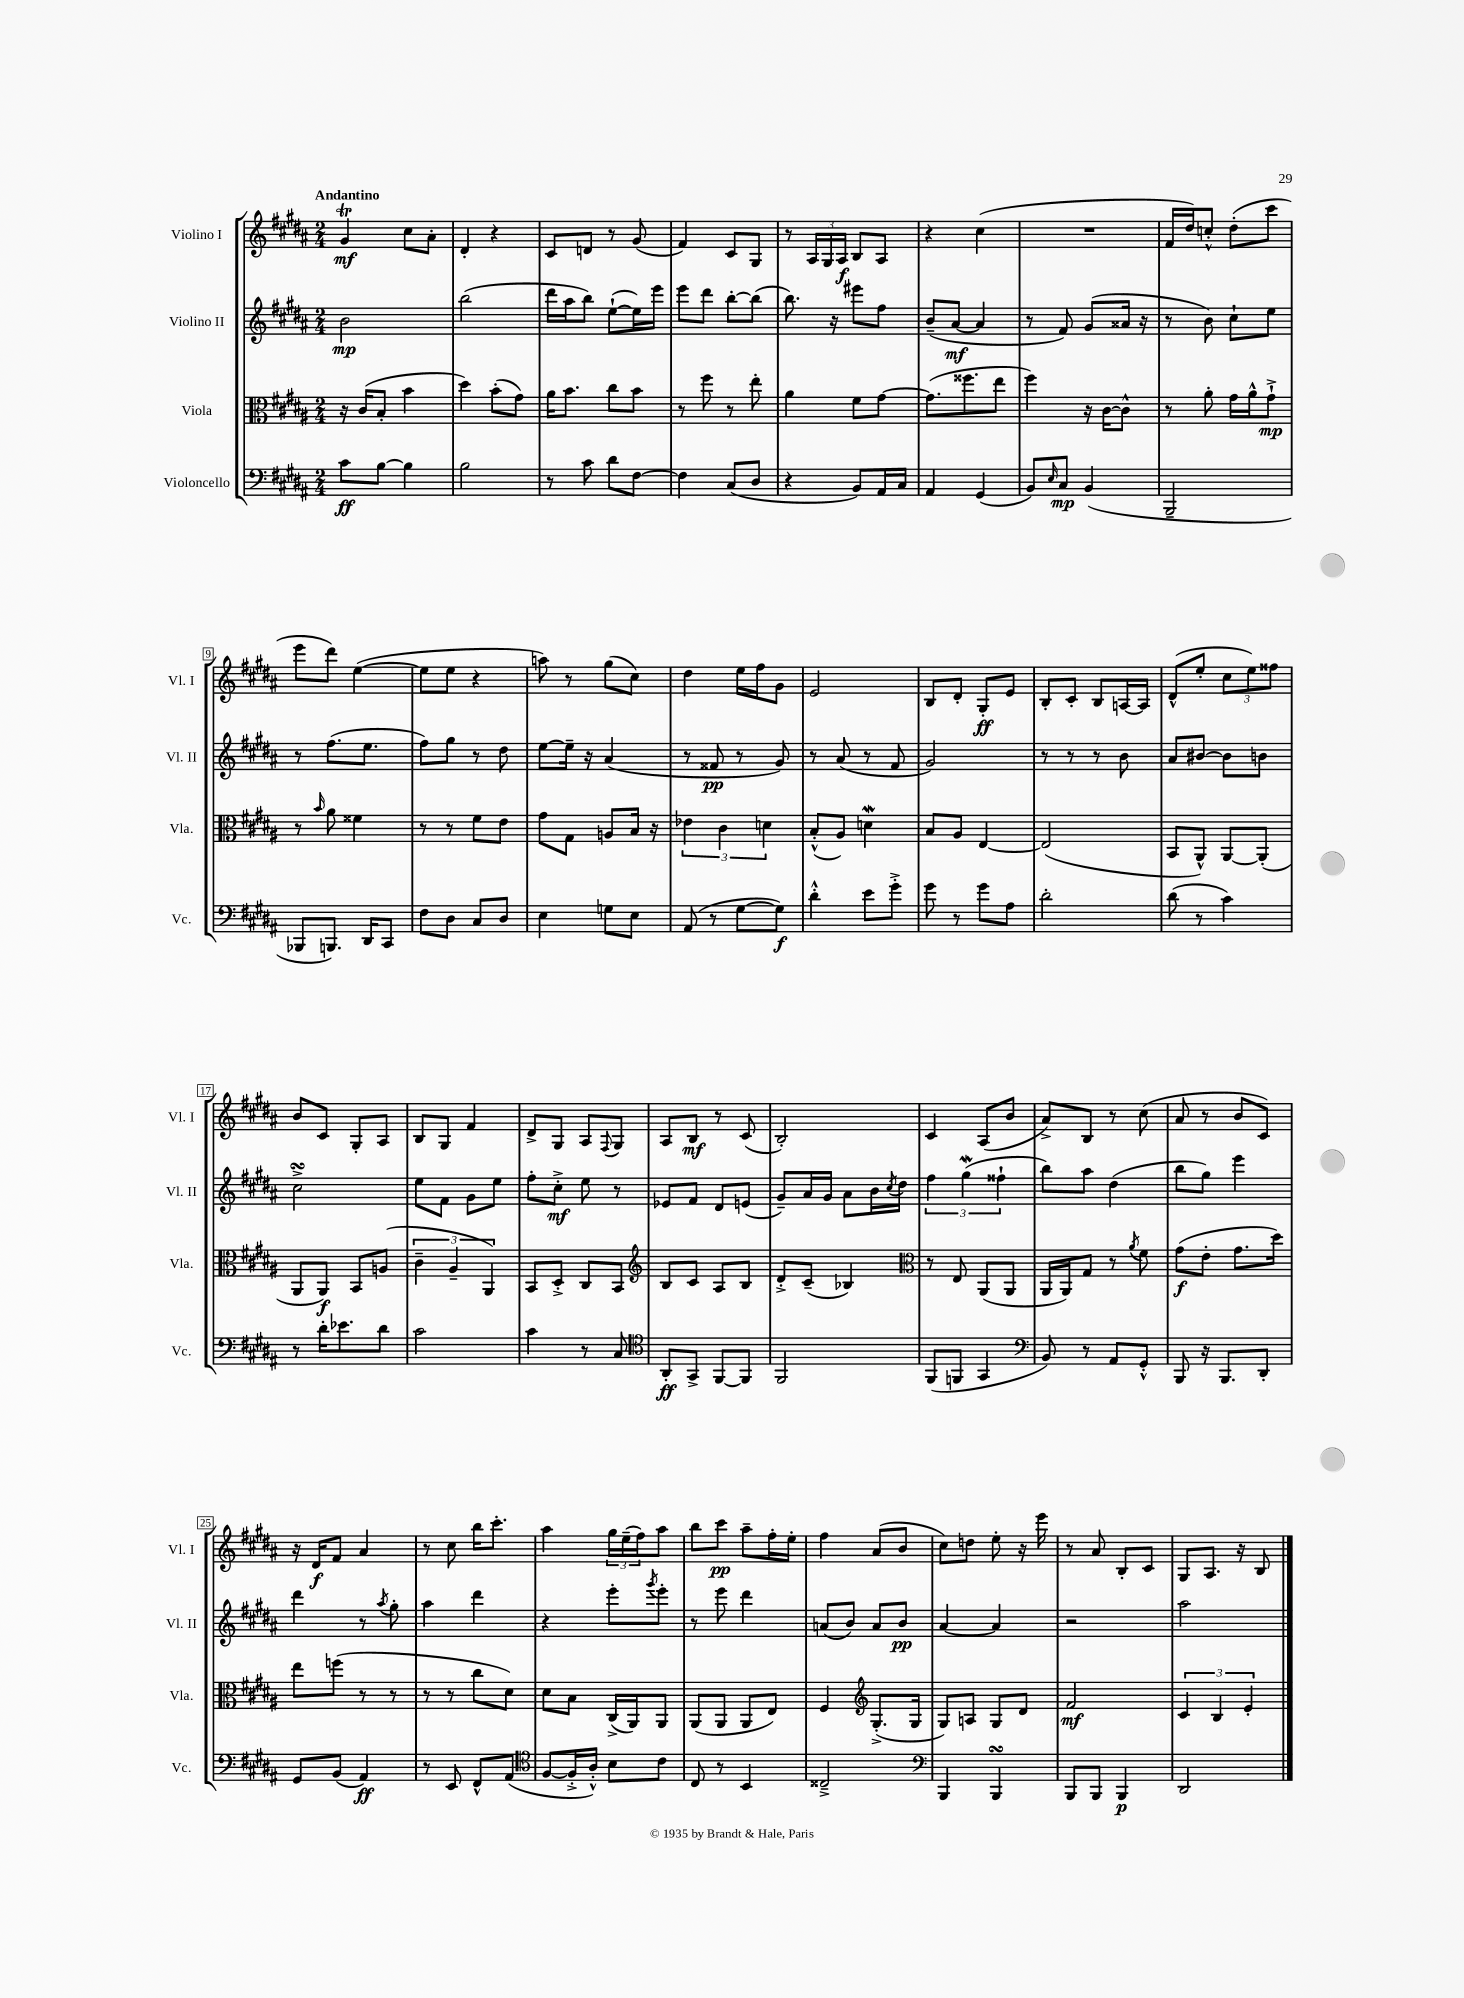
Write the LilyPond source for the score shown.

<<
\new StaffGroup <<
\new Staff = "s0" \with { instrumentName = "Violino I" shortInstrumentName = "Vl. I" } {
    \clef treble \key b \major \numericTimeSignature \time 2/4 \tempo "Andantino"
    gis'4\trill\mf cis''8 ais'8-. |
    dis'4-. r4 |
    cis'8 d'8 r8 gis'8( |
    fis'4) cis'8 gis8 |
    r8 \tuplet 3/2 { ais16 gis16 ais16\f } b8 ais8 |
    r4 cis''4( |
    R2 |
    fis'16 dis''16) c''8-.-^ dis''8-.( cis'''8 |
    e'''8 dis'''8) e''4~( |
    e''8 e''8 r4 |
    a''8) r8 gis''8( cis''8) |
    dis''4 e''16 fis''16 gis'8 |
    e'2 |
    b8 dis'8-. gis8-.\ff e'8 |
    b8-. cis'8-. b8 a16~ a16 |
    dis'8-^( e''8-. \tuplet 3/2 { cis''8 e''8) fisis''8 } |
    b'8 cis'8 gis8-. ais8 |
    b8 gis8 fis'4 |
    dis'8-> gis8 ais8 \appoggiatura { fis8 } gis8 |
    ais8 b8\mf r8 cis'8( |
    b2-.) |
    cis'4 ais8( b'8 |
    ais'8->) b8 r8 cis''8( |
    ais'8 r8 b'8 cis'8) |
    r16 dis'16\f fis'8 ais'4 |
    r8 cis''8 b''16 cis'''8.-. |
    ais''4 \tuplet 3/2 { gis''16 e''16--( fis''16) } ais''8 |
    b''8 cis'''8\pp ais''8-- fis''16-. e''16-. |
    fis''4 ais'8( b'8 |
    cis''8) d''8 e''8-. r16 e'''16 |
    r8 ais'8 b8-. cis'8 |
    gis8 ais8. r16 b8 \bar "|." |
}
\new Staff = "s1" \with { instrumentName = "Violino II" shortInstrumentName = "Vl. II" } {
    \clef treble \key b \major \numericTimeSignature \time 2/4
    b'2\mp |
    b''2( |
    dis'''16 ais''16 b''8) e''8~-!( e''16) e'''16 |
    e'''8 dis'''8 b''8~-. b''8( |
    b''8.) r16 eis'''8 fis''8 |
    b'8--( ais'8~\mf ais'4 |
    r8 fis'8) gis'8( aisis'16 r16 |
    r8 b'8) cis''8-! e''8 |
    r8 fis''8.( e''8. |
    fis''8) gis''8 r8 dis''8 |
    e''8~ e''16-- r16 ais'4( |
    r8 fisis'8\pp r8 gis'8) |
    r8 ais'8( r8 fis'8 |
    gis'2) |
    r8 r8 r8 b'8 |
    ais'8 bis'8~ bis'8 b'8 |
    cis''2->\turn |
    e''8 fis'8 gis'8 e''8 |
    fis''8-. cis''8-.->\mf e''8 r8 |
    ees'8 fis'8 dis'8 e'8( |
    gis'8--) ais'16 gis'16 ais'8 b'16 \acciaccatura { cis''8 } dis''16 |
    \tuplet 3/2 { fis''4 gis''4\mordent( fisis''4-! } |
    b''8) ais''8 dis''4( |
    b''8 gis''8) e'''4 |
    dis'''4 r8 \acciaccatura { ais''8 } gis''8-. |
    ais''4 dis'''4 |
    r4 e'''8-. \acciaccatura { gis'''8 } e'''8-. |
    r8 e'''8 dis'''4 |
    a'8( b'8) a'8 b'8\pp |
    ais'4~ ais'4 |
    r2 |
    ais''2 \bar "|." |
}
\new Staff = "s2" \with { instrumentName = "Viola" shortInstrumentName = "Vla." } {
    \clef alto \key b \major \numericTimeSignature \time 2/4
    r16 cis'16( b8-. b'4 |
    dis''4) b'8-.( gis'8) |
    ais'16 b'8. cis''8 b'8 |
    r8 fis''8 r8 e''8-. |
    ais'4 fis'8 gis'8~ |
    gis'8.( fisis''8. e''8 |
    fis''4) r16 cis'16~ cis'8-^ |
    r8 ais'8-. gis'16 ais'16-^ gis'8-!->\mp |
    r8 \grace { b'16 } ais'8 fisis'4 |
    r8 r8 fis'8 e'8 |
    gis'8 gis8 a8 b16 r16 |
    \tuplet 3/2 { ees'4 cis'4 d'4 } |
    b8-.-^( ais8) d'4\mordent |
    b8 ais8 e4~ |
    e2( |
    b,8 ais,8-^) ais,8~ ais,8-.( |
    ais,8 ais,8\f) b,8 a8( |
    \tuplet 3/2 { cis'4-- ais4-- ais,4) } |
    b,8 dis8-.-> cis8 b,8 |
    \clef treble b8 cis'8 ais8 b8 |
    dis'8-.-> cis'8--( bes4) |
    \clef alto r8 e8 ais,8( ais,8 |
    ais,16 ais,16) gis8 r8 \acciaccatura { ais'8 } fis'8 |
    gis'8\f( e'8-. gis'8. dis''16) |
    e''8 f''8( r8 r8 |
    r8 r8 cis''8 dis'8) |
    dis'8 b8 cis16->( ais,16) ais,8 |
    ais,8( ais,8 ais,8 e8) |
    fis4 \clef treble gis8.-.->( gis16 |
    gis8) a8 gis8 dis'8 |
    fis'2\mf |
    \tuplet 3/2 { cis'4 b4 e'4-. } \bar "|." |
}
\new Staff = "s3" \with { instrumentName = "Violoncello" shortInstrumentName = "Vc." } {
    \clef bass \key b \major \numericTimeSignature \time 2/4
    cis'8\ff b8~ b4 |
    b2 |
    r8 cis'8 dis'8 fis8~ |
    fis4 cis8( dis8 |
    r4 b,8) ais,16 cis16 |
    ais,4 gis,4( |
    b,8) \grace { e16 } cis8\mp b,4( |
    b,,2-- |
    bes,,8 b,,8.) dis,16 cis,8 |
    fis8 dis8 cis8 dis8 |
    e4 g8 e8 |
    ais,8( r8 gis8~ gis8\f) |
    dis'4-.-^ e'8 gis'8-.-> |
    gis'8 r8 gis'8 ais8 |
    dis'2-. |
    dis'8( r8 cis'4) |
    r8 dis'16-. ees'8. dis'8 |
    cis'2 |
    cis'4 r8 cis8 |
    \clef tenor ais,8-.\ff gis,8-> fis,8~ fis,8 |
    fis,2 |
    fis,8( f,8 gis,4 |
    \clef bass b,8) r8 ais,8 gis,8-.-^ |
    b,,8 r16 b,,8. dis,8-. |
    gis,8 b,8( ais,4\ff) |
    r8 e,8 fis,8-^ ais,8( |
    \clef tenor fis8~ fis16-.-> ais16-.-^) b8 cis'8 |
    cis8 r8 b,4 |
    cisis2---> |
    \clef bass b,,4 b,,4\turn |
    b,,8 b,,8 b,,4\p |
    dis,2 \bar "|." |
}
>>
>>
\layout { \context { \Score \override BarNumber.stencil = #(make-stencil-boxer 0.1 0.3 ly:text-interface::print) } }
